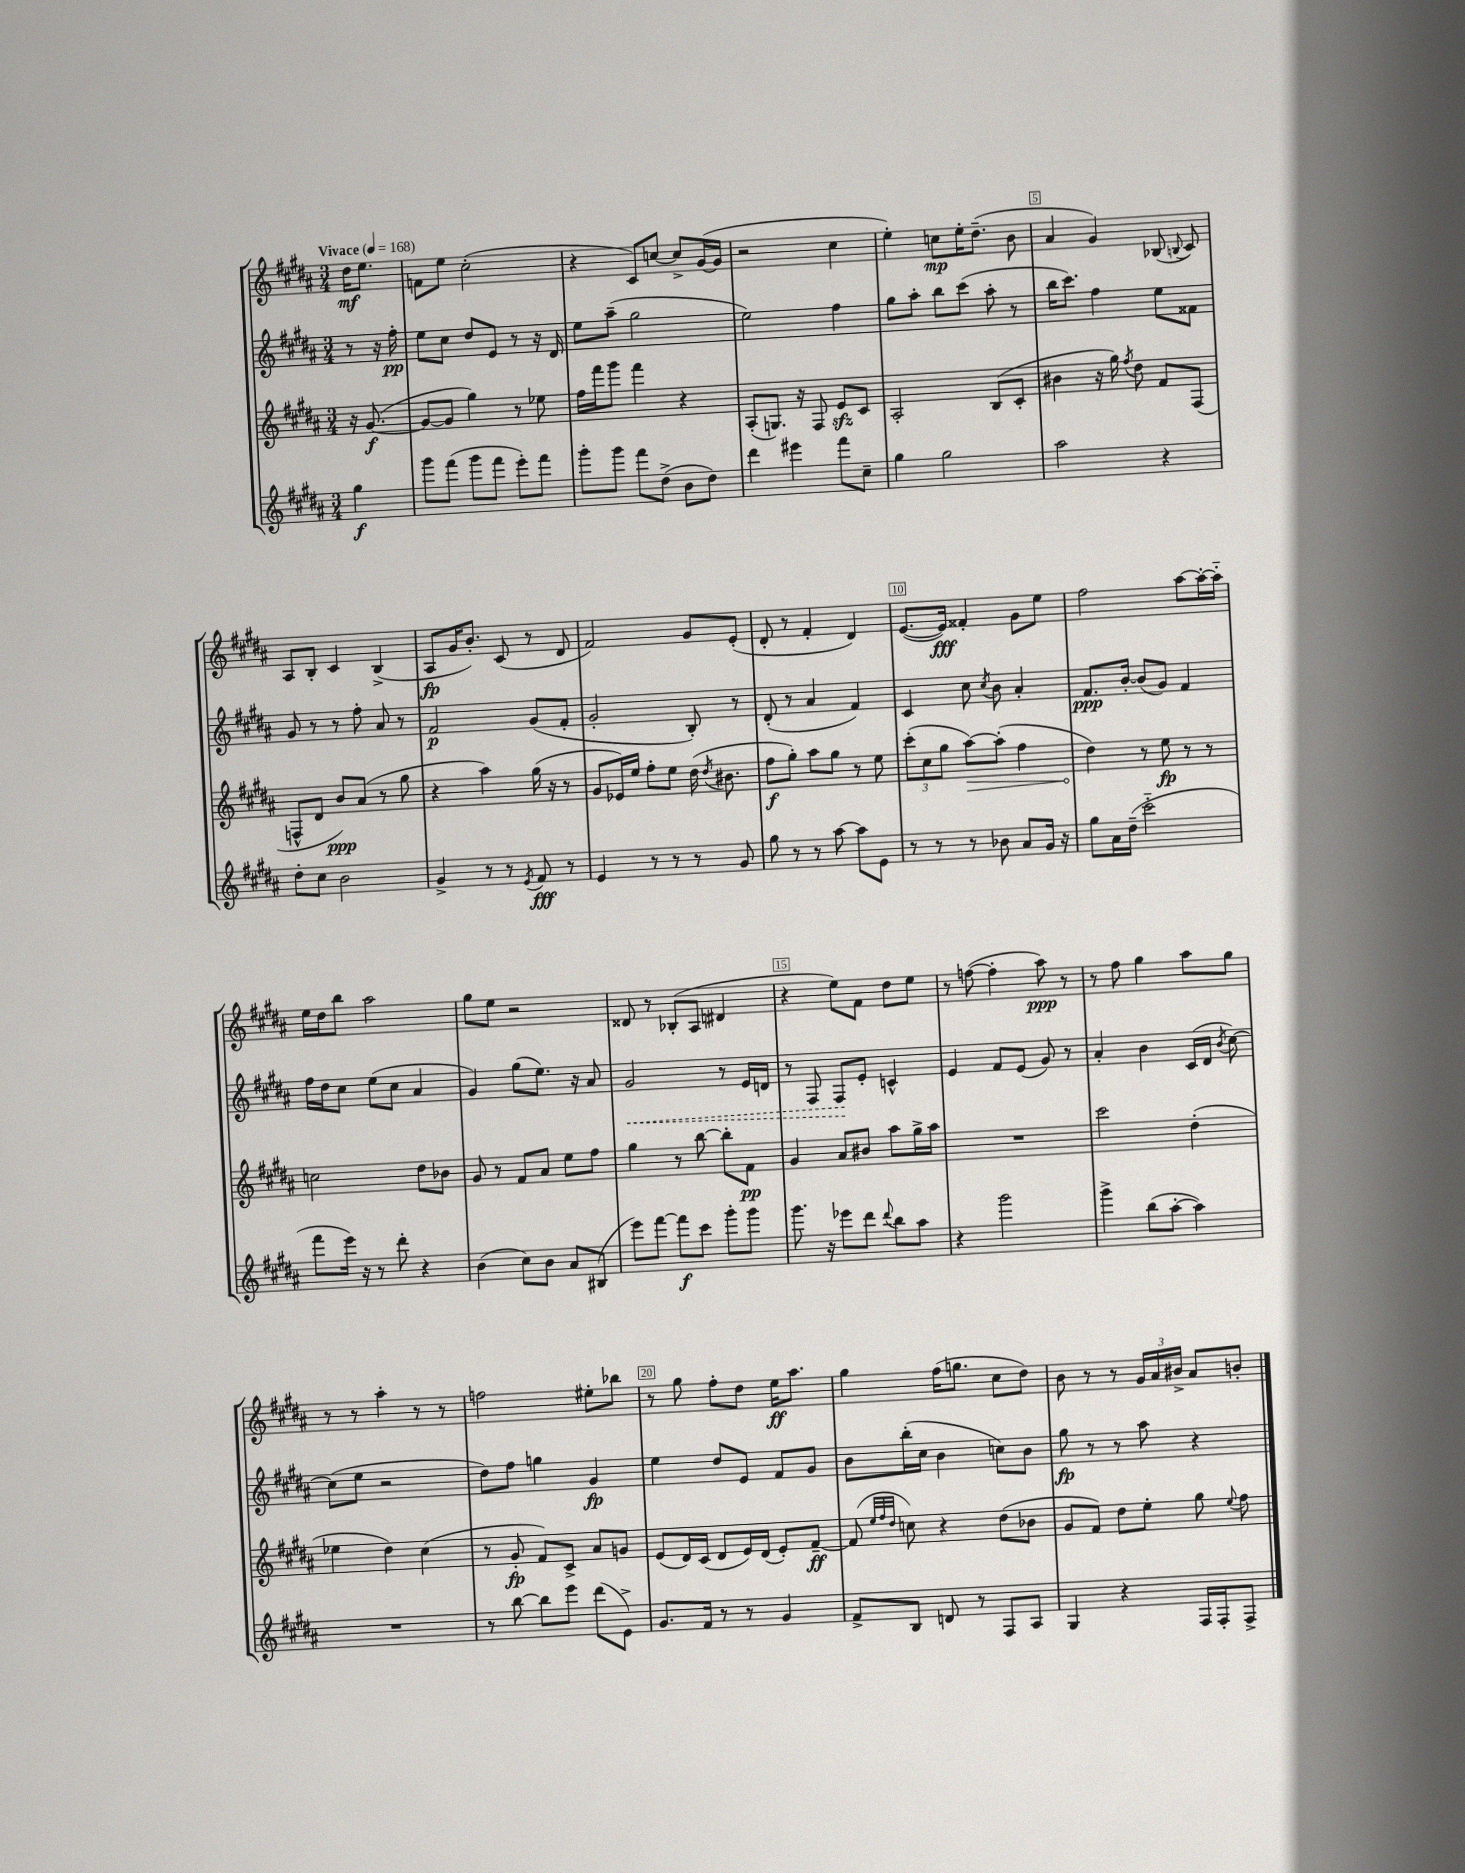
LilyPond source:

<<
\new StaffGroup <<
\new Staff = "s0" {
    \clef treble \key b \major \numericTimeSignature \time 3/4 \partial 4 \tempo "Vivace" 4 = 168
    \autoBeamOff dis''16[\mf e''8.] |
    f'8[ e''8] cis''2-.( |
    r4 cis'8[) c''8]~ c''8[-> gis'16~( gis'16] |
    r2 cis''4 |
    e''4-.) c''8[\mp e''16-. dis''8.]--( b'8 |
    ais'4 gis'4) bes8( \appoggiatura { b8 } cis'8) |
    ais8[ b8]-. cis'4 b4->( |
    ais8[\fp gis'16 b'8.]-.) cis'8( r8 dis'8 |
    fis'2) gis'8[ e'8]-.( |
    dis'8-. r8 fis'4-. dis'4) |
    e'8.[~( e'16]\fff) fisis'4-. gis'8[ e''8] |
    fis''2 ais''8[~ ais''16~-. ais''16]-_ |
    e''16[ dis''16 b''8] ais''2 |
    gis''8[ e''8] r2 |
    disis'8 r8 bes8[-.( ais8] dis'4 |
    r4 e''8[) fis'8] dis''8[ e''8] |
    r8 f''8~( f''4-. ais''8\ppp) r8 |
    r8 fis''8 gis''4 ais''8[ gis''8] |
    r8 r8 ais''4-. r8 r8 |
    f''2 eis''8[-. bes''8] |
    r8 gis''8 fis''8[-. dis''8] e''16[\ff ais''8.] |
    gis''4 fis''16[( g''8.] cis''8[ dis''8]) |
    b'8 r8 r8 \tuplet 3/2 { gis'16[ ais'16 bis'16]-> } ais'8[ b'8]-. \bar "|." |
}
\new Staff = "s1" {
    \clef treble \key b \major \numericTimeSignature \time 3/4 \partial 4
    \autoBeamOff r8 r16 fis''16-.\pp |
    e''8[ cis''8] dis''8[ e'8] r8 r16 dis'16 |
    e''8[ ais''8]--( gis''2 |
    e''2) fis''4 |
    gis''8[ ais''8]-. b''8[ cis'''8]( ais''8-. r8 |
    b''16[ cis'''8.]) fis''4 e''8[ fisis'8] |
    gis'8 r8 r8 fis''8-. ais'8 r8 |
    fis'2\p gis'8[( fis'8]-. |
    gis'2-. b8-.) r8 |
    dis'8-.( r8 ais'4 fis'4) |
    cis'4 cis''8 \acciaccatura { cis''8 } b'8 ais'4-. |
    fis'8.[\ppp b'16]~-. b'8[( gis'8]) fis'4 |
    fis''16[ dis''16 cis''8] e''8[( cis''8] ais'4 |
    gis'4) gis''8[( e''8.]) r16 ais'8 |
    \once \override Hairpin.style = #'dashed-line gis'2\< r8 e'16[ d'16] |
    r8 fis8 fis8[\! e'8]-. c'4-^ |
    e'4 fis'8[ e'8]( gis'8) r8 |
    ais'4-. b'4 cis'16[( dis'16] \acciaccatura { b'8 } cis''8~) |
    cis''8[( e''8] r2 |
    dis''8[) fis''8] g''4 gis'4\fp |
    e''4 dis''8[ e'8] fis'8[ gis'8] |
    b'8[ b''16-.( cis''16] b'4 c''8[) b'8] |
    gis''8\fp r8 r8 ais''8 r4 \bar "|." |
}
\new Staff = "s2" {
    \clef treble \key b \major \numericTimeSignature \time 3/4 \partial 4
    \autoBeamOff r16 gis'8.~\f( |
    gis'8[~ gis'8] gis''4) r8 ees''8 |
    fis''16[ fis'''16 gis'''8] fis'''4 r4 |
    ais8[-.( g8.]) r16 fis8 e'8[\sfz cis'8] |
    ais2-. b8[( cis'8]-. |
    bis'4 r16 gis''16) \acciaccatura { fis''8 } dis''8 fis'8[ fis8]( |
    f8[-^ dis'8] b'8[\ppp) ais'8]( r8 gis''8 |
    r4 ais''4) gis''16( r16 r8 |
    gis'8[ ees'16) e''16] fis''8[-. e''8] dis''16( \acciaccatura { dis''8 } bis'8. |
    fis''8[\f gis''8]-.) ais''8[ gis''8] r8 e''8 |
    \tuplet 3/2 { cis'''8[-.( cis''8 gis''8] } \once \override Hairpin.circled-tip = ##t ais''8[~\>) ais''8]-.( fis''4 |
    dis''4\!) r8 e''8\fp r8 r8 |
    c''2 dis''8[ bes'8] |
    gis'8 r8 fis'8[ ais'8] e''8[ fis''8] |
    gis''4 r8 b''8~ b''8[-. fis'8]\pp |
    gis'4 ais'8[ bis'8] ais''8[ gis''16-> ais''16] |
    R2. |
    cis'''2 dis''4-.( |
    ees''4 dis''4) cis''4( |
    r8 gis'8-.\fp fis'8[) cis'8]-> ais'8[ g'8] |
    e'8[( dis'16) cis'16]( dis'8[ e'16) dis'16]( e'8[-.) fis'8]~--\ff |
    fis'8( \grace { e''32[ fis''32 dis''32] } c''8) r4 dis''8[( bes'8] |
    gis'8[ fis'8]) dis''8[ e''8]-. gis''8 \appoggiatura { e''8 } fis''8 \bar "|." |
}
\new Staff = "s3" {
    \clef treble \key b \major \numericTimeSignature \time 3/4 \partial 4
    \autoBeamOff gis''4\f |
    gis'''8[ fis'''8]( gis'''8[ fis'''8] e'''8[-.) fis'''8] |
    gis'''8[-. gis'''8] fis'''8[ dis''8]->( b'8[ dis''8]) |
    dis'''4 eis'''4 fis'''8[ cis''8]-- |
    gis''4 gis''2 |
    ais''2 r4 |
    dis''8[-. cis''8] b'2 |
    gis'4-> r8 r8 \acciaccatura { e'8 } fis'8\fff r8 |
    e'4 r8 r8 r8 gis'8 |
    gis''8 r8 r8 ais''8~ ais''8[ e'8] |
    r8 r8 r8 bes'8 ais'8[ gis'16] r16 |
    gis''8[ ais'16 dis''16]--( cis'''2-_ |
    fis'''8[ e'''16]) r16 r8 dis'''8-. r4 |
    b'4( cis''8[) b'8] ais'8[ bis8]( |
    e'''8[) fis'''8]~ fis'''8[\f cis'''8] gis'''8[-. gis'''8] |
    gis'''8. r16 ees'''8[ dis'''8] \appoggiatura { dis'''8 } b''8[ ais''8] |
    r4 gis'''2 |
    gis'''4-> b''8[( ais''8]~-. ais''4) |
    R2. |
    r8 b''8~ b''8[ e'''8] dis'''8[( e'8]->) |
    gis'8.[ fis'16] r8 r8 gis'4 |
    fis'8[-> b8] d'8 r8 fis8[ ais8] |
    gis4 r4 fis16[ fis16-. fis8]-> \bar "|." |
}
>>
>>
\layout { \context { \Score \override BarNumber.break-visibility = ##(#f #t #t) barNumberVisibility = #(every-nth-bar-number-visible 5) \override BarNumber.stencil = #(make-stencil-boxer 0.1 0.3 ly:text-interface::print) } }
